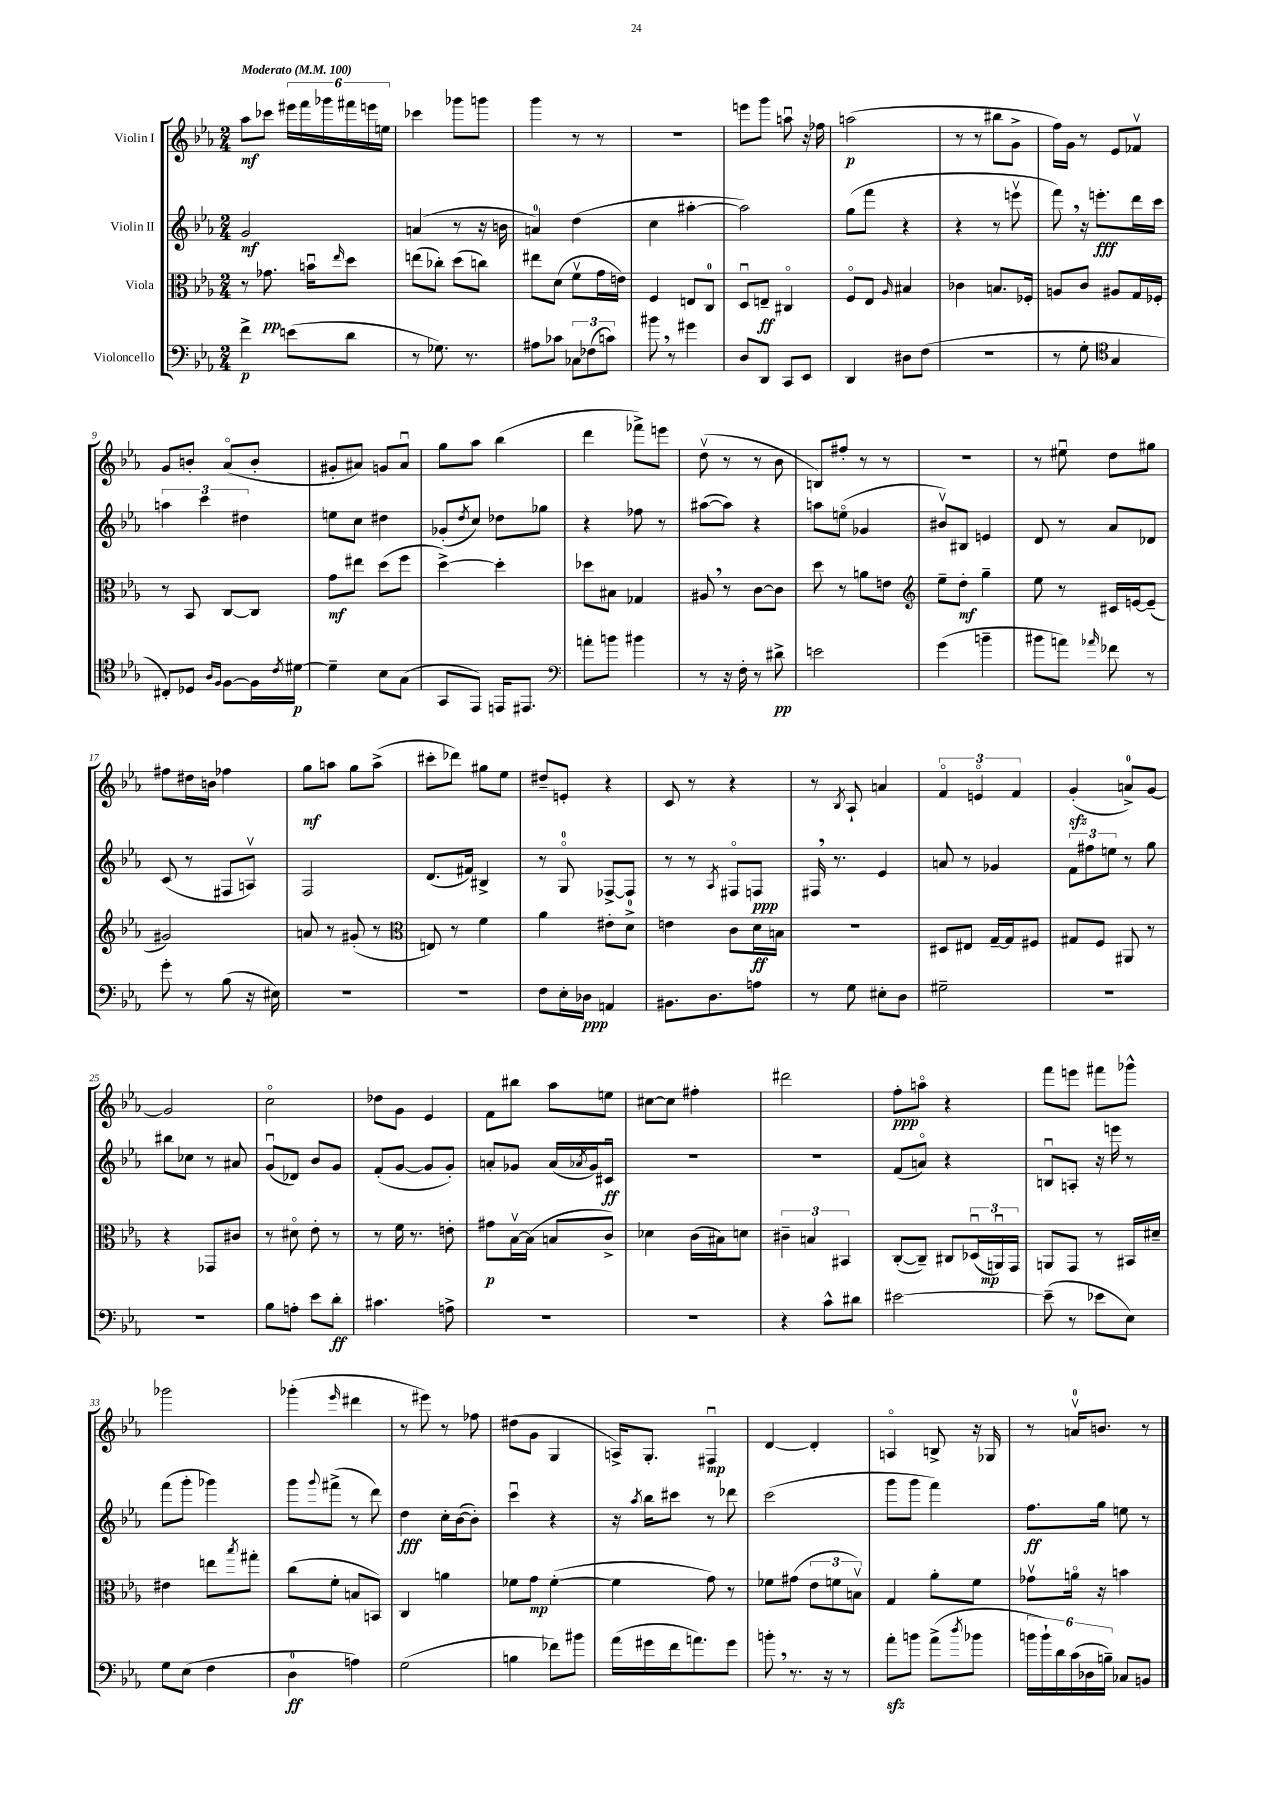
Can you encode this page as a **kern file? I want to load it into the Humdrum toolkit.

**kern	**kern	**kern	**kern
*staff4	*staff3	*staff2	*staff1
*clefF4	*clefC3	*clefG2	*clefG2
*k[b-e-a-]	*k[b-e-a-]	*k[b-e-a-]	*k[b-e-a-]
*M2/4	*M2/4	*M2/4	*M2/4
*MM100	*MM100	*MM100	*MM100
4f^	8r	2g	8aa-
.	8.g-	.	8ccc-
(8e	.	.	24eee#
.	.	.	24fff
.	16bu	.	.
.	.	.	24ggg-
.	16qqee-	.	.
8d	8dd	.	24fff#
.	.	.	24eee
.	.	.	24ee
=	=	=	=
8r	(8ee	(4a	4ccc-
8.G-)	8cc-')	.	.
.	(8dd	8r	8ggg-
8.r	.	.	.
.	8cc)	16r	8ggg
.	.	16b	.
=	=	=	=
8A#	8ee#	4a)	4ggg
8c-	(8d	.	.
12C-	8fv	(4dd	8r
(12F-	.	.	.
.	16g	.	8r
12c)	.	.	.
.	16e)	.	.
=	=	=	=
8b#	4F	4cc	2r
8r	.	.	.
4g#	8E	[4aa#'	.
.	8C	.	.
=	=	=	=
8D	8Du	2aa#])	8eee
8DD	8E~	.	8ggg
8CC	4C#o	.	8aau
8EE-	.	.	16r
.	.	.	16ff-
=	=	=	=
4DD	8Fo	(8gg	(2aa
.	8E-	8fff	.
.	16qqA-	.	.
8D#	4B#	4r	.
(8F	.	.	.
=	=	=	=
2r	4c-	4r	8r
.	.	.	8r
.	8.B	8r	8bb#
.	.	8eeev	8g^
.	16F-'	.	.
=	=	=	=
8r	8A	8fff)	16ff)
.	.	.	16g
8G'	8c	16r	8r
.	.	8.eee'	.
*clefC4	*	*	*
4G	8A#	.	8e-
.	16G	16ddd	8f-v
.	16F-'	16ccc	.
=	=	=	=
8C#')	8r	6aa	8g
8D-	8BB-	.	8b'
.	.	6ccc	.
16qqA-	.	.	.
16qqF	.	.	.
[8F	[8C	.	(8a-o
.	.	6dd#	.
16F]	8C]	.	8b'
8qc	.	.	.
[16d#	.	.	.
=	=	=	=
4d#~]	8g	8ee	8g#'
.	8ee#	8cc	8a#)
8B-	(8dd	4dd#	8g
(8G	8ff	.	8a#u
=	=	=	=
8GG	[4dd^)	(8g-'	8gg
.	.	8qdd	.
8EE-)	.	8cc)	8aa-
16EE	4dd']	8dd-	(4bb-
8.EE#	.	.	.
.	.	8gg-	.
=	=	=	=
*clefF4	*	*	*
8a'	8dd-	4r	4ddd
8b	8B#	.	.
4b#	4G-	8ff-	8fff-^)
.	.	8r	8eee
=	=	=	=
8r	8A#	([8aa#	(8ddv
16r	8r	8aa#])	8r
16F'	.	.	.
8r	[8c	4r	8r
8d#^	8c]	.	8b-
=	=	=	=
2e	8dd	8aa	8B)
.	8r	(8eeo	8ff#'
.	8a	4g-	8r
.	8e	.	8r
=	=	=	=
*	*clefG2	*	*
(4g	8ee-~	8b#v)	2r
.	8dd'	8B#	.
4b~	4gg~	4e	.
=	=	=	=
8b#	8ee-	8d	8r
8a)	8r	8r	8ee#u
16qqa-	.	.	.
8f-	16c#	8a-	8dd
.	[16e	.	.
8r	(8e~]	8d-	8gg#
=	=	=	=
8g'	2g#)	(8c	8ff#
8r	.	8r	16dd#
.	.	.	16b
(8B-	.	8F#	4ff-
16r	.	8Av)	.
16E#)	.	.	.
=	=	=	=
2r	8a	2F	8gg
.	8r	.	8aa
.	(8g#'	.	8gg
.	8r	.	(8aa^
=	=	=	=
*	*clefC3	*	*
2r	8E)	(8.d	8ccc#'
.	8r	.	8ddd-)
.	.	16f#)	.
.	4f	4B#^	8gg#
.	.	.	8ee-
=	=	=	=
8F	4a-	8r	8dd#~
16E-'	.	8Go	8e'
16D-	.	.	.
4AA	8e#'	[8F-^	4r
.	8d^	8F-]	.
=	=	=	=
8.BB#	4e	8r	8c
.	.	8r	8r
8.D	.	.	.
.	.	8qA-	.
.	8c	8F#o	4r
8A	16d	8F	.
.	16B	.	.
=	=	=	=
8r	2r	16F#	8r
.	.	8.r	.
.	.	.	8qB-
8G	.	.	8A-`
8E#'	.	4e-	4a
8D	.	.	.
=	=	=	=
2G#~	8D#	8a	6fo
.	8E#	8r	.
.	.	.	6eo
.	[16G~	4g-	.
.	16G]	.	.
.	.	.	6f
.	8F#	.	.
=	=	=	=
2r	8G#	12f	(4g'
.	.	12ff#	.
.	8F	.	.
.	.	12ee	.
.	8AA#	8r	8a^)
.	8r	8gg	[8g
=	=	=	=
2r	4r	8bb#	2g]
.	.	8cc-	.
.	8GG-	8r	.
.	8c#	8a#	.
=	=	=	=
8B-	8r	(8gu	2cco
8A'	8d#o	8d-)	.
8e-	8e-'	8b-	.
8d'	8r	8g	.
=	=	=	=
4.c#	8r	(8f'	8dd-
.	16f	[8g	8g
.	8.r	.	.
.	.	8g]	4e-
8A^	8e'	8g')	.
=	=	=	=
2r	8g#	8a'	8f
.	[16B-v	8g-	8bb#
.	(16B-]	.	.
.	8B	(16a	8aa-
.	.	8qa-	.
.	.	16g-)	.
.	8c^)	8c#u	8ee
=	=	=	=
2r	4d-	2r	[8cc#
.	.	.	8cc#]
.	(16c	.	4ff#'
.	16B#)	.	.
.	8d	.	.
=	=	=	=
4r	6c#~	2r	2ddd#
.	6B	.	.
8c^^	.	.	.
.	6BB#	.	.
8d#	.	.	.
=	=	=	=
[2e#	([8C'	(8f	8ff'
.	8C~])	8ao)	8aao
.	8C#	4r	4r
.	(24D-u	.	.
.	24AAu)	.	.
.	24GG	.	.
=	=	=	=
(8e#~]	8AA	8Bu	8fff
8r	8GG	8A'	8eee
8e-	8r	16r	8fff#
.	.	16eee	.
8E-)	16BB#	8r	8ggg-^^
.	16d#~	.	.
=	=	=	=
8G	4e#	(8fff	2ggg-
(8E-	.	8ggg'	.
4F	8ee	4ggg-)	.
.	8qbb-	.	.
.	8gg#'	.	.
=	=	=	=
4D	(8cc	8ggg	(4ggg-'
.	.	8qqggg	.
.	8f'	(8fff#^	.
.	.	.	16qqeee-
4A)	8B	8r	4ddd#
.	8BB)	8ddd)	.
=	=	=	=
(2G	4C	4dd	8r
.	.	.	8eee#)
.	4a	16cc'	8r
.	.	([16b-	.
.	.	8b-'])	8ff-
=	=	=	=
4B	8f-	4cccu	(8dd#
.	8g	.	8g
8f-)	([4f-'	4r	4G
8b#	.	.	.
=	=	=	=
(16a-	4f-]	16r	16A^)
.	.	8qaa-	.
16g#	.	16bb-	8.G'
16f	.	8ccc#	.
8.a)	.	.	.
.	8g)	8r	4F#u
8g#	8r	8ddd-	.
=	=	=	=
8b'	8f-	(2ccc	[4d
8.r	(8g#	.	.
.	12e-	.	4d']
16r	.	.	.
.	12f	.	.
8r	.	.	.
.	12Bv)	.	.
=	=	=	=
8a-'	4G	8ggg	4Ao
8b	.	8ggg	.
(8a-^	8a-'	4fff)	8B^
8qdd	.	.	.
8b-	8f	.	16r
.	.	.	16G-
=	=	=	=
24b	8g-v	8.ff	8r
24b`)	.	.	.
24d	.	.	.
(24c	16ao	.	16av
24D-	.	.	.
.	16r	16gg	8.b
24B~)	.	.	.
8C-	4b	8ee	.
8BB	.	8r	8r
==	==	==	==
*-	*-	*-	*-
